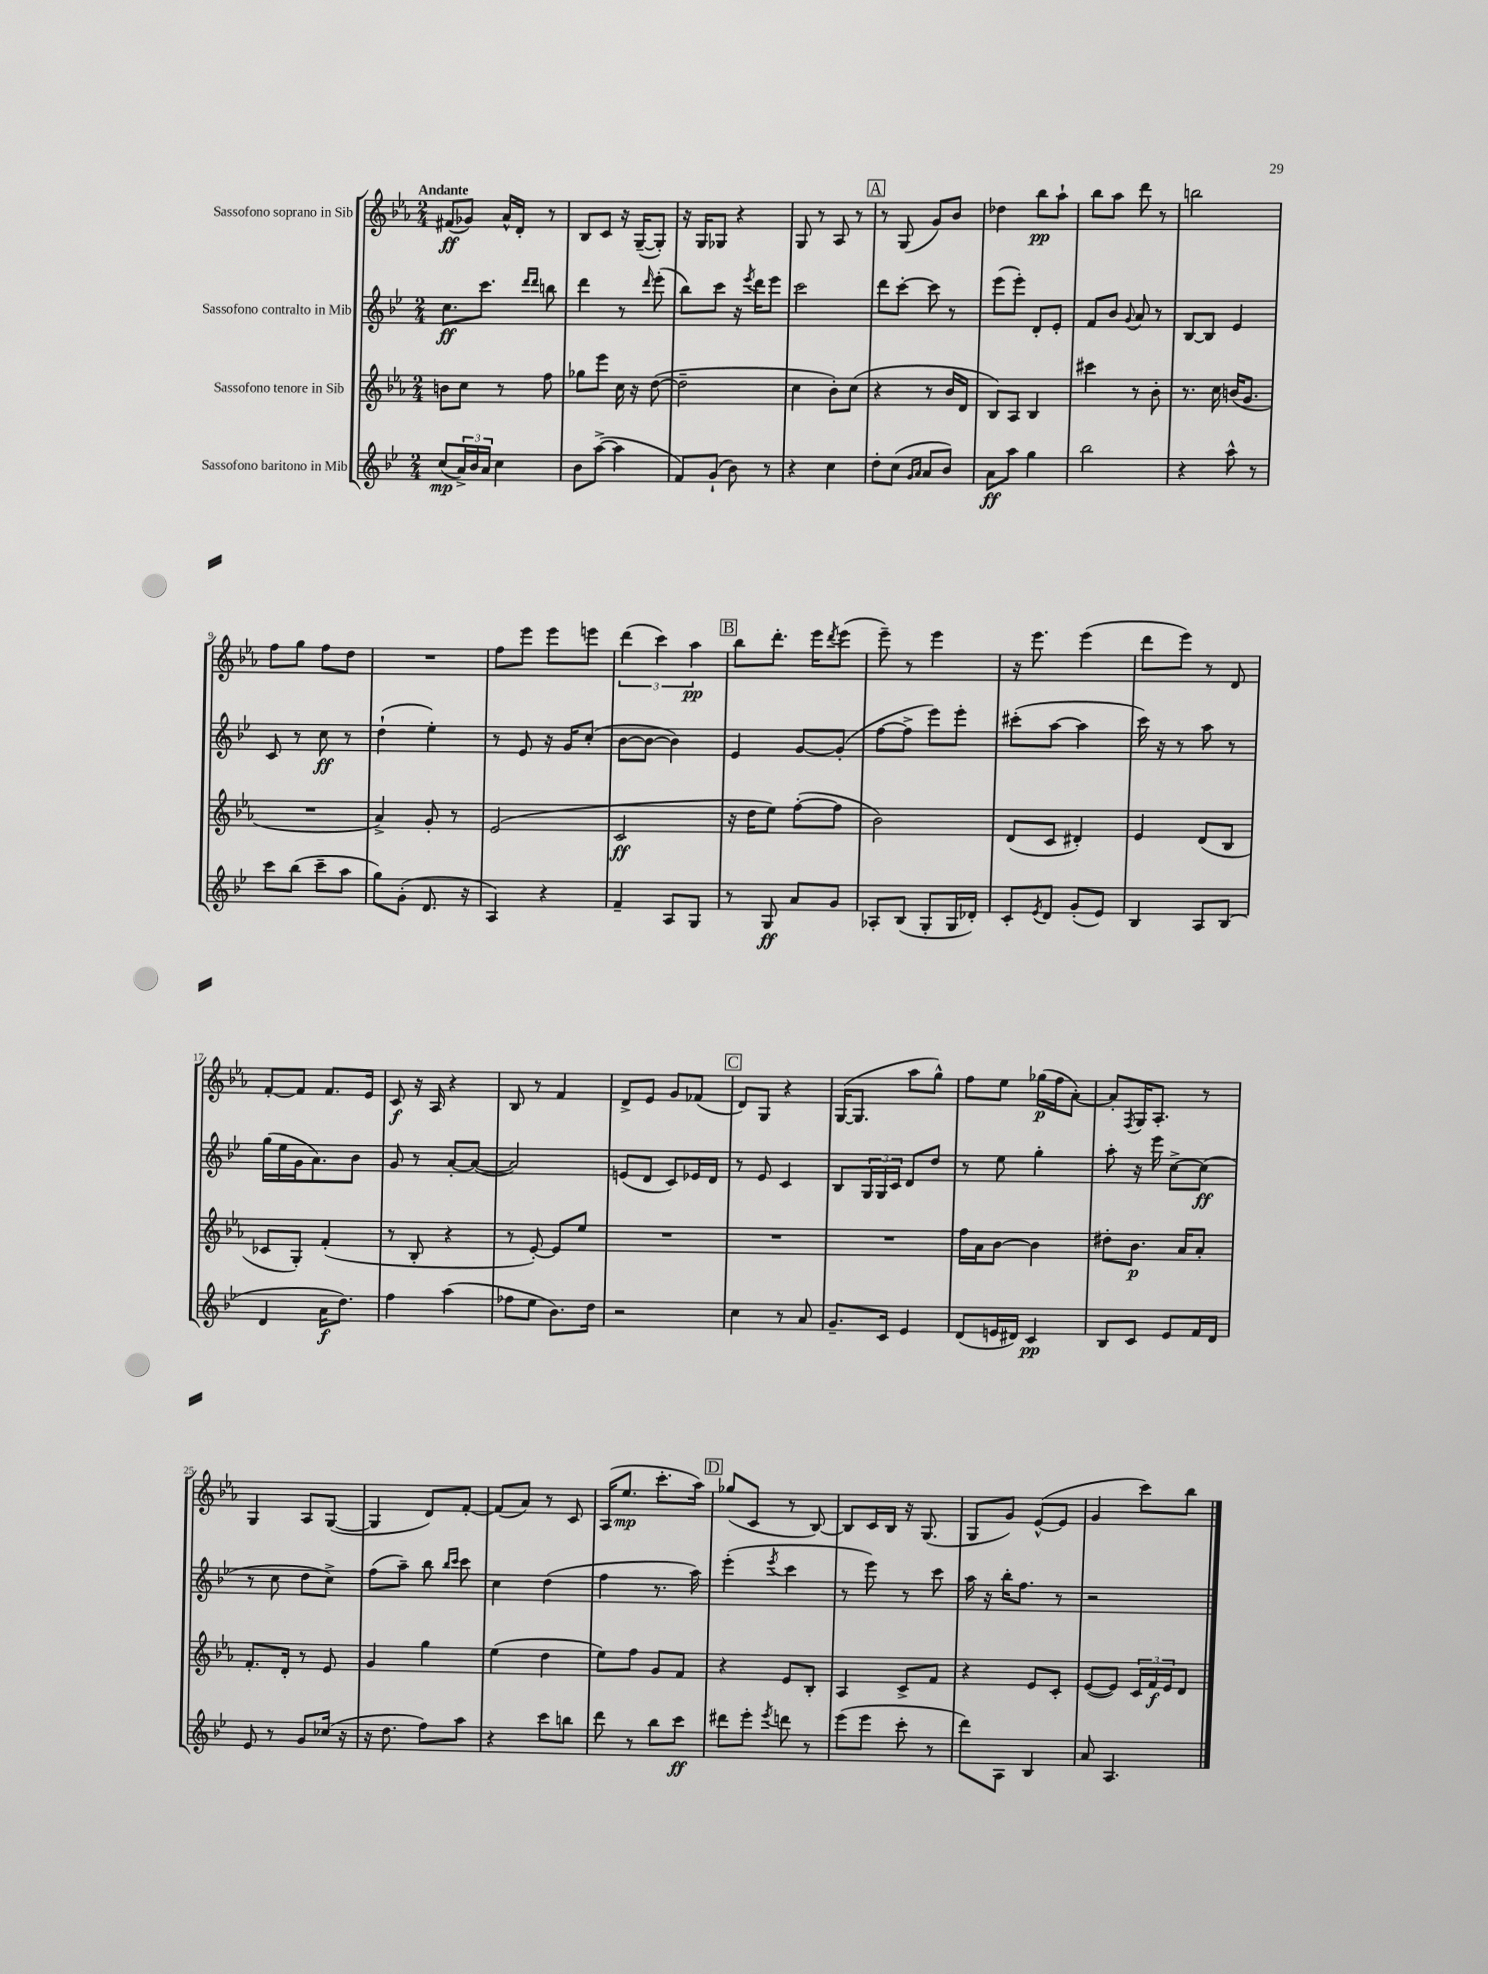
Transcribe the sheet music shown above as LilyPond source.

<<
\new StaffGroup <<
\new Staff = "s0" \with { instrumentName = "Sassofono soprano in Sib" } {
    \clef treble \key ees \major \numericTimeSignature \time 2/4 \tempo "Andante"
    fis'8\ff( ges'8) aes'16-^ d'16-. r8 |
    bes8 c'8 r16 g16~--( g8-.) |
    r16 g16 ges8 r4 |
    g8 r8 aes8 r8 |
    \mark \markup { \box "A" } r8 g8( g'8) bes'8 |
    des''4 bes''8\pp aes''8-! |
    bes''8 aes''8 d'''8 r8 |
    b''2 |
    f''8 g''8 f''8 d''8 |
    R2 |
    f''8 ees'''8 ees'''8 e'''8 |
    \tuplet 3/2 { d'''4( c'''4) aes''4\pp } |
    \mark \markup { \box "B" } bes''8 d'''8.-. ees'''16 \acciaccatura { d'''8 } ees'''8( |
    ees'''8--) r8 ees'''4 |
    r16 ees'''8. ees'''4( |
    d'''8 ees'''8) r8 d'8 |
    f'8~-. f'8 f'8. ees'16 |
    c'8\f r16 aes16 r4 |
    bes8 r8 f'4 |
    d'8-> ees'8 g'8 fes'8( |
    \mark \markup { \box "C" } d'8) g8 r4 |
    g16~( g8. aes''8 g''8-^) |
    f''8 ees''8 ges''16\p( f''16 aes'8~-.) |
    aes'8-. \acciaccatura { f8 } g16 aes8.-. r8 |
    g4 aes8 g8~( |
    g4 d'8) f'8~-. |
    f'8( aes'8) r8 c'8 |
    aes16( ees''8.\mp c'''8.-. aes''16) |
    \mark \markup { \box "D" } ges''8( c'8 r8 bes8~) |
    bes8 c'16 bes16 r16 g8.( |
    g8 g'8) ees'8~-^( ees'8 |
    g'4 c'''8) bes''8 \bar "|." |
}
\new Staff = "s1" \with { instrumentName = "Sassofono contralto in Mib" } {
    \clef treble \key bes \major \numericTimeSignature \time 2/4
    c''8.\ff c'''8. \grace { d'''16 d'''16 } b''8 |
    d'''4 r8 \grace { d'''16 } ees'''8-.( |
    bes''8) c'''8 r16 \acciaccatura { ees'''8 } d'''16 ees'''8 |
    c'''2 |
    \mark \markup { \box "A" } d'''8 c'''8~-. c'''8 r8 |
    ees'''8( ees'''8-.) d'8-. ees'8-. |
    f'8 bes'8 \appoggiatura { g'8 } a'8 r8 |
    bes8~ bes8 ees'4 |
    c'8 r8 c''8\ff r8 |
    d''4-!( ees''4-.) |
    r8 ees'8 r16 g'16 c''8-.( |
    bes'8~ bes'8~ bes'4) |
    \mark \markup { \box "B" } ees'4 g'8~ g'8-.( |
    f''8~ f''8-> ees'''8) ees'''8-. |
    cis'''8-.( a''8~ a''4 |
    c'''16) r16 r8 a''8 r8 |
    g''16( ees''16 g'16 a'8.) bes'8 |
    g'8 r8 a'8~-. a'8~( |
    a'2) |
    e'8( d'8 c'8) ees'16 d'16 |
    \mark \markup { \box "C" } r8 ees'8 c'4 |
    bes8 \tuplet 3/2 { g16 g16 c'16 } d'8 d''8 |
    r8 ees''8 g''4-. |
    a''8-. r16 ees'''16 c''8~-> c''8\ff( |
    r8 c''8 d''8 c''8->) |
    f''8( a''8--) bes''8 \grace { bes''16 c'''16 } c'''8 |
    c''4 d''4( |
    f''4 r8. a''16) |
    \mark \markup { \box "D" } ees'''4-.( \acciaccatura { ees'''8 } c'''4 |
    r8 ees'''8) r8 c'''8 |
    a''16 r16 bes''16-. f''8. r8 |
    r2 \bar "|." |
}
\new Staff = "s2" \with { instrumentName = "Sassofono tenore in Sib" } {
    \clef treble \key ees \major \numericTimeSignature \time 2/4
    b'8 c''8 r8 f''8 |
    ges''8 ees'''8 c''16 r16 d''8~( |
    d''2-- |
    c''4 bes'8-.) c''8( |
    \mark \markup { \box "A" } r4 r8 bes'16 d'16 |
    bes8) aes8 bes4 |
    cis'''4 r8 bes'8-. |
    r8. c''16 b'16( g'8. |
    R2 |
    aes'4->) g'8-. r8 |
    ees'2( |
    c'2\ff |
    \mark \markup { \box "B" } r16 d''16 ees''8) f''8~-.( f''8 |
    bes'2) |
    d'8( c'8 dis'4-.) |
    ees'4 d'8( bes8 |
    ces'8 g8-.) f'4-.( |
    r8 bes8-. r4 |
    r8 ees'8~-.) ees'8 ees''8 |
    R2 |
    \mark \markup { \box "C" } R2 |
    R2 |
    f''16 aes'16 bes'8~ bes'4 |
    dis''8-. bes'8.\p aes'16 aes'8-. |
    f'8.-. d'16-. r8 ees'8 |
    g'4 g''4 |
    ees''4( d''4 |
    ees''8) f''8 g'8 f'8 |
    \mark \markup { \box "D" } r4 ees'8 bes8-. |
    aes4 c'8-> f'8 |
    r4 ees'8 c'8-. |
    ees'8~( ees'8) \tuplet 3/2 { c'16 f'16\f ees'16 } d'8 \bar "|." |
}
\new Staff = "s3" \with { instrumentName = "Sassofono baritono in Mib" } {
    \clef treble \key bes \major \numericTimeSignature \time 2/4
    c''8\mp( \tuplet 3/2 { a'16->) bes'16 a'16 } c''4 |
    bes'8 a''8~->( a''4 |
    f'8) g'8-!( bes'8) r8 |
    r4 c''4 |
    \mark \markup { \box "A" } d''8-. c''8( \grace { g'16 a'16 } a'8 bes'8) |
    a'8\ff a''8 g''4 |
    bes''2 |
    r4 a''8-^ r8 |
    c'''8 bes''8( c'''8-- a''8 |
    g''8) g'8-.( d'8. r16 |
    a4) r4 |
    f'4-- a8 g8 |
    \mark \markup { \box "B" } r8 g8\ff a'8 g'8 |
    aes8-. bes8( g8-. g16 des'16-.) |
    c'8-. \acciaccatura { ees'8 } d'8 g'8-.( ees'8) |
    bes4 a8 bes8( |
    d'4 a'16\f d''8.) |
    f''4 a''4( |
    fes''8 ees''8 bes'8.) d''16 |
    r2 |
    \mark \markup { \box "C" } c''4 r8 a'8 |
    g'8.-- c'16 ees'4 |
    d'8( e'16 dis'16) c'4\pp |
    bes8 c'8 ees'8 f'16 d'16 |
    ees'8 r8 g'8 ces''16( r16 |
    r16 d''8. f''8) a''8 |
    r4 c'''8 b''8 |
    d'''8 r8 bes''8 c'''8\ff |
    \mark \markup { \box "D" } dis'''8 ees'''8-. \acciaccatura { ees'''8 } d'''8 r8 |
    ees'''8( ees'''8 c'''8-. r8 |
    d'''8) a8 bes4 |
    a'8 a4. \bar "|." |
}
>>
>>
